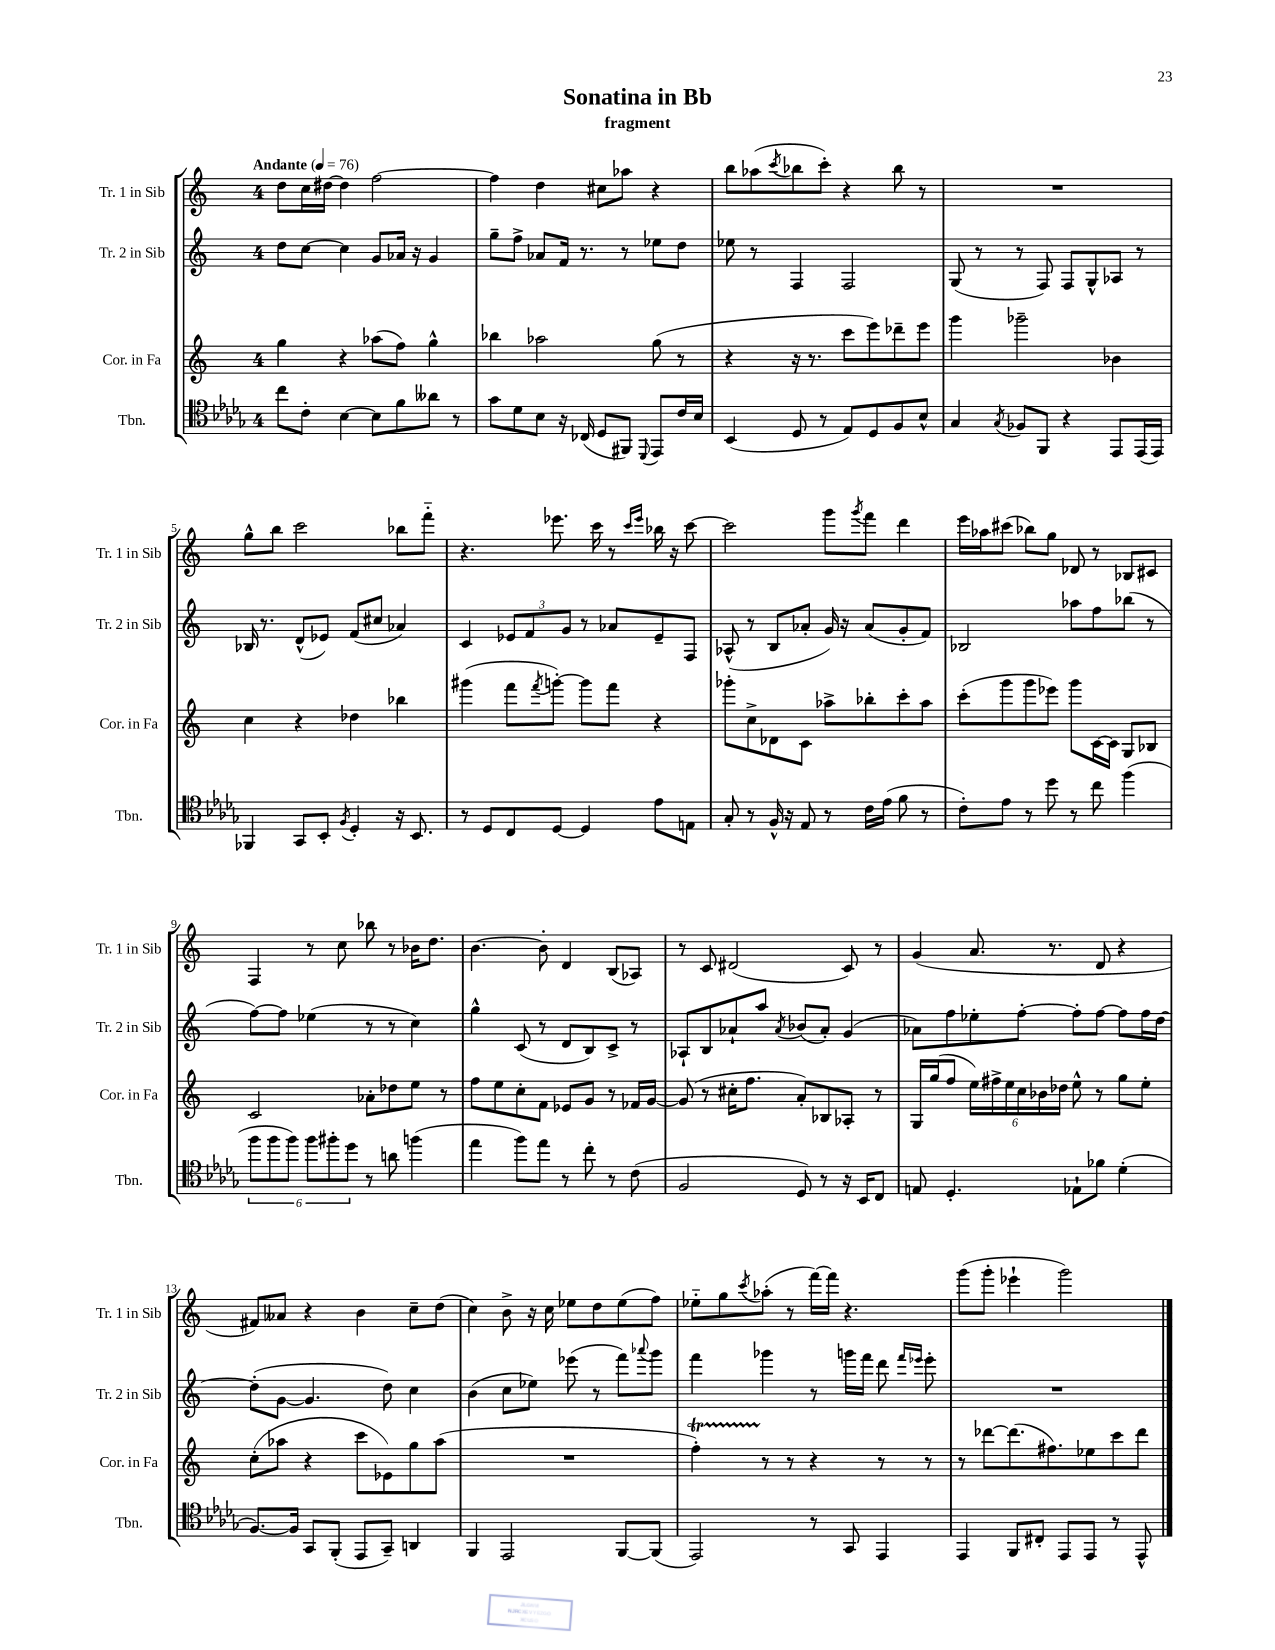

**kern	**kern	**kern	**kern
*part4	*part3	*part2	*part1
*staff4	*staff3	*staff2	*staff1
*I"Tbn.	*I"Cor. in Fa	*I"Tr. 2 in Sib	*I"Tr. 1 in Sib
*I'Tbn.	*I'Cor. in Fa	*I'Tr. 2 in Sib	*I'Tr. 1 in Sib
*clefC4	*clefG2	*clefG2	*clefG2
*k[b-e-a-d-g-]	*k[]	*k[]	*k[]
*M4/4	*M4/4	*M4/4	*M4/4
*MM76	*MM76	*MM76	*MM76
=1	=1	=1	=1
!	!	!	!LO:TX:a:B:t=Andante
8cc\L	4gg\	8dd\L	8dd\L
8c'\J	.	[8cc\J	16cc\L
.	.	.	[16dd#X\JJ
[4B-\	4r	4cc\]	4dd#\]
8B-\L]	(8aa-X\L	8g/L	[2ff\
8f\	8ff\J)	16a-X/Jk	.
.	.	16r	.
8a--X\J	4gg^^\	4g/	.
8r	.	.	.
=2	=2	=2	=2
8g-\L	4bb-X\	8gg~\L	4ff\]
8d-\	.	8ff^\J	.
8B-\J	2aa-X\	8a-X/L	4dd\
16r	.	16f/Jk	.
(16C-X/	.	8.r	.
8D-/L	.	.	8cc#X\L
8FF#X/J)	.	8r	8aa-X\J
8qqDD-/	.	.	.
8EE-/L	(8gg\	8ee-X\L	4r
16c/L	8r	8dd\J	.
16B-/JJ	.	.	.
=3	=3	=3	=3
(4BB-/	4r	8ee-X\	8bb\L
.	.	8r	(8aa-X\
.	.	.	8qccc/
8D-/	16r	4F/	8bb-X\
.	8.r	.	.
8r	.	.	8ccc'\J)
8E-/L)	8ccc\L	2F/	4r
8D-/	8eee\)	.	.
8F/	8ddd-X~\	.	8bb-\
8B-^^/J	8eee\J	.	8r
=4	=4	=4	=4
4G-/	4ggg\	(8G/	1r
.	.	8r	.
8qG-/	.	.	.
8F-X/L	2ggg-X~\	8r	.
8FF/J	.	8F/)	.
4r	.	8F/L	.
.	.	8G^^/	.
8EE-/L	4b-X\	8A-X/J	.
(16EE-/L	.	8r	.
16EE-/JJ)	.	.	.
!!LO:LB:g=z
=5	=5	=5	=5
4FF-X/	4cc\	16B-X/	8gg^^\L
.	.	8.r	.
.	.	.	8bb\J
8GG-/L	4r	(8d^^/L	2ccc\
8BB-'/J	.	8e-X/J)	.
8qF/	.	.	.
4D-'/	4dd-X\	(8f/L	.
.	.	8cc#X/J	.
16r	4bb-X\	4a-X/)	8bb-X\L
8.BB-/	.	.	.
.	.	.	8fff\J
=6	=6	=6	=6
8r	(4ggg#X\	4c/	4.r
8D-/L	.	.	.
8C/	8fff\L	12e-X/L	.
.	.	12f/	.
.	8qfff/	.	.
[8D-/J	[8gggn'\J)	.	8.eee-X\
.	.	12g/J	.
4D-/]	8ggg\L]	8r	.
.	.	.	16ccc\
.	8fff\J	8a-X/L	8r
.	.	.	16qqccc/LL
.	.	.	16qqeee-/JJ
8e-\L	4r	8e-~/	16bb-X\
.	.	.	16r
8En\J	.	8F/J	[8ccc\
=7	=7	=7	=7
8G-'/	8ggg-X'\L	(8A-X^^/	2ccc\]
8r	8cc^\	8r	.
16F^^/	8d-X\	8B/L	.
16r	.	.	.
8E-/	8c\J	8a-X'/J	.
8r	8aa-X^\L	16g/)	8ggg\L
.	.	16r	.
.	.	.	8qggg/
16c\LL	8bb-X'\	(8a-/L	8fff\J
(16e-\JJ	.	.	.
8f\	8ccc'\	8g'/	4ddd\
8r	8aa-\J	8f/J)	.
=8	=8	=8	=8
8c'\L)	(8ccc'\L	2B-X/	16eee\LL
.	.	.	16aa-X\J
8e-\J	8ggg\	.	(8ccc#X\J
8r	8ggg\	.	8bb-X\L)
8dd-\	8eee-X\J)	.	8gg\J
8r	8ggg\L	8aa-X\L	8d-X/
8cc\	[16c\L	8ff\	8r
.	16c\JJ]	.	.
(4ff\	8G/L	(8bb-X\J	8B-X/L
.	8B-X/J	8r	8c#X/J
!!LO:LB:g=z
=9	=9	=9	=9
12ff\L	2c/	[8ff\L)	4F/
12ff\	.	.	.
.	.	8ff\J]	.
12ff\J)	.	.	.
12ff\L	.	(4ee-X\	8r
12ff#X'\	.	.	.
.	.	.	8cc\
12dd-\J	.	.	.
8r	8a-X'\L	8r	8bb-X\
8an\	8dd-X\	8r	8r
(4ffn\	8ee\J	4cc\)	16b-X\KL
.	.	.	8.dd\J
.	8r	.	.
=10	=10	=10	=10
4ee-\	8ff\L	4gg^^\	[4.b\
.	8ee\	.	.
8ff\L)	8cc'\	(8c/	.
8ee-\J	8f\J	8r	8b'\]
8r	8e-X/L	8d/L	4d/
8cc'\	8g/J	8B/)	.
8r	8r	8c^/J	(8B/L
(8c\	16f-X/LL	8r	8A-X/J)
.	[16g/JJ	.	.
=11	=11	=11	=11
2F/	(8g/]	8A-X`/L	8r
.	8r	8B/	8c/
.	16cc#X'\KL	8a-X`/	(2d#X/
.	8.ff\J	.	.
.	.	8aa/J	.
.	.	8qa-/	.
8D-/)	8a'/L)	(8b-X/L	.
8r	8B-X/	8a-'/J)	.
16r	8A-X'/J	(4g/	8c/)
16BB-/KL	.	.	.
8C/J	8r	.	8r
=12	=12	=12	=12
8En/	16G/LL	8a-X\L)	(4g/
.	(16gg/J	.	.
4.D-'/	8ff/J	8ff\	.
.	24ee\LL)	8ee-X'\	8.a/
.	24ff#X^\	.	.
.	24ee\	.	.
.	24cc\	[8ff'\J	.
.	24b-X\	.	.
.	.	.	8.r
.	24dd-X\JJ	.	.
8E-X`\L	8ee^^\	8ff'\L]	.
8f-X\J	8r	[8ff\J	8d/
(4d-'\	8gg\L	8ff\L]	4r
.	8ee'\J	16ff\L	.
.	.	[16dd\JJ	.
!!LO:LB:g=z
=13	=13	=13	=13
[8.F/L)	(8cc'\L	(8dd'\L]	8f#X/L)
.	8aa-X\J	[8g\J	8a--X/J
16F/Jk]	.	.	.
8GG-/L	4r	4.g/]	4r
(8FF'/J	.	.	.
8EE-/L	8ccc\L	.	4b\
8GG-~/J)	8e-X\)	8dd\)	.
4AAn/	8gg\	4cc\	8cc~\L
.	(8aa-\J	.	(8dd\J
=14	=14	=14	=14
4FF/	1r	(4b\	4cc\)
2EE-/	.	8cc\L	8b^\
.	.	8ee-X\J)	16r
.	.	.	16cc\
.	.	(8eee-X\	8ee-X\L
.	.	8r	8dd\
[8FF/L	.	8fff\L)	(8ee-\
.	.	8qqaaa-X/	.
(8FF/J]	.	8ggg\J	8ff\J)
=15	=15	=15	=15
2EE-/)	4ffT'\)	4fff\	8ee-X\L
.	.	.	8gg\
.	.	.	8qccc/
.	8r	4ggg-X\	(8aa-X'\J
.	8r	.	8r
8r	4r	8r	[16fff\LL)
.	.	.	16fff\JJ]
8GG-/	.	16gggn\LL	4.r
.	.	16fff\JJ	.
4EE-/	8r	8ddd\	.
.	.	16qqfff/LL	.
.	.	16qqeee-X/JJ	.
.	8r	8eee-'\	.
=16	=16	=16	=16
4EE-/	8r	1r	(8ggg\L
.	[8ddd-X\L	.	8ggg'\J
8FF/L	(8.ddd-\]	.	4eee-X`\
8C#X'/J	.	.	.
.	8.ff#X\)	.	.
8EE-/L	.	.	2ggg\)
8EE-/J	8ee-X\	.	.
8r	8ccc\	.	.
8EE-^^/	8ddd-\J	.	.
==	==	==	==
*-	*-	*-	*-
